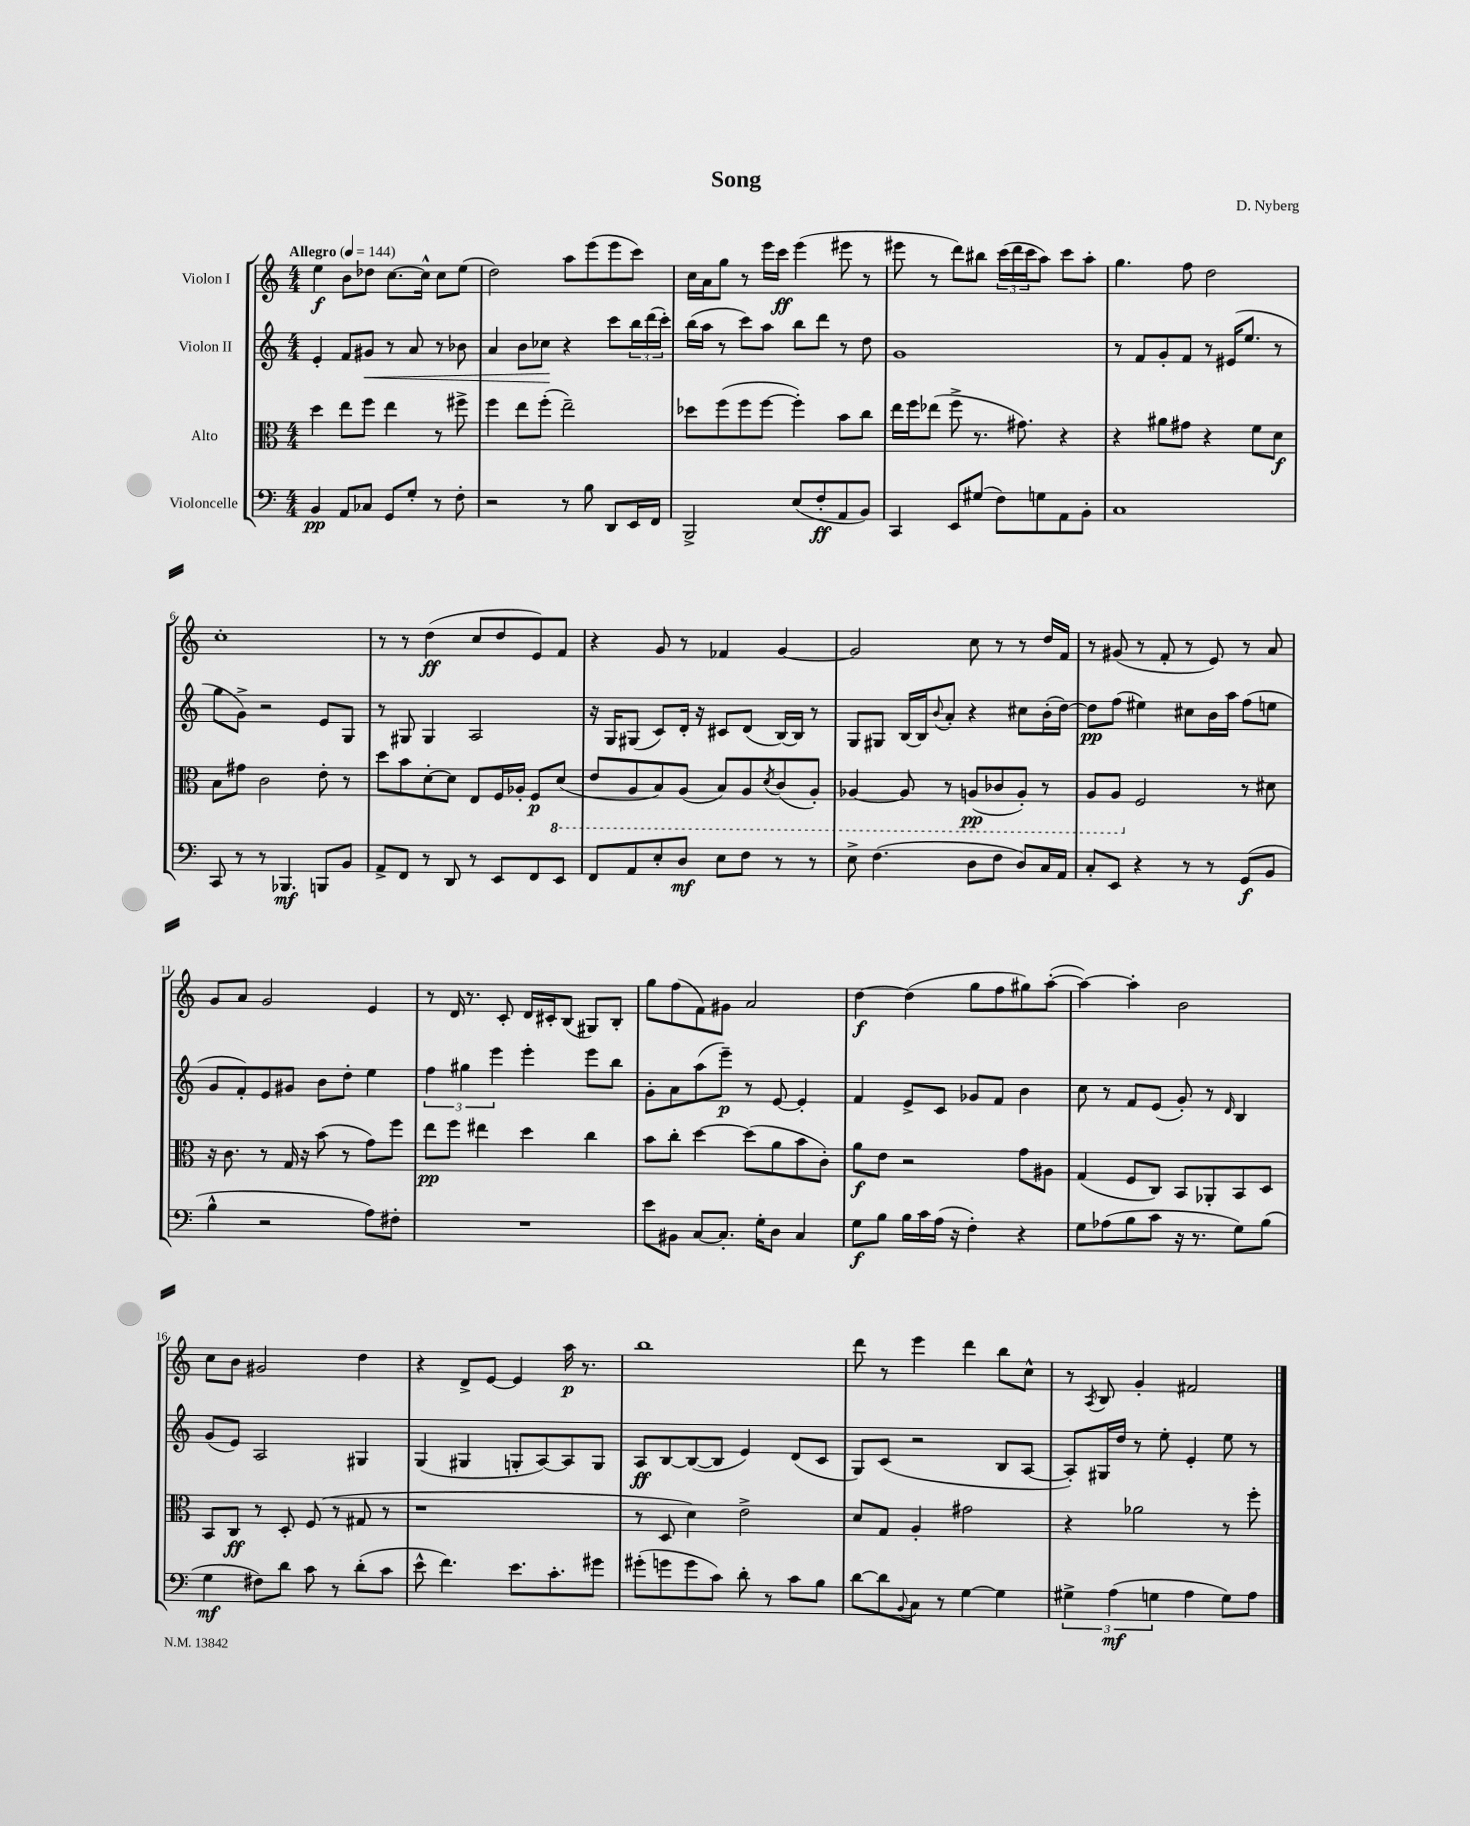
\header { title = "Song" composer = "D. Nyberg" }
<<
\new StaffGroup <<
\new Staff = "s0" \with { instrumentName = "Violon I" } {
    \clef treble \key c \major \numericTimeSignature \time 4/4 \tempo "Allegro" 4 = 144
    e''4\f b'8 des''8 c''8.~ c''16-^ c''8 e''8( |
    d''2) a''8 e'''8( e'''8 c'''8) |
    c''16 a'16 g''8 r8 e'''16 c'''16\ff e'''4( eis'''8 r8 |
    eis'''8 r8 d'''8) bis''8 \tuplet 3/2 { c'''16( d'''16 c'''16 } a''8) c'''8 a''8-. |
    g''4. f''8 d''2 |
    c''1-. |
    r8 r8 d''4\ff( c''8 d''8 e'8) f'8 |
    r4 g'8 r8 fes'4 g'4~ |
    g'2 c''8 r8 r8 d''16 f'16 |
    r8 gis'8( r8 f'8-. r8 e'8) r8 a'8 |
    g'8 a'8 g'2 e'4 |
    r8 d'16 r8. c'8-. d'16 cis'16-. b8( gis8) b8-. |
    g''8 f''8( f'8) gis'8 a'2 |
    d''4~\f d''4( g''8 f''8 gis''8) a''8~-.( |
    a''4~) a''4-. b'2 |
    c''8 b'8 gis'2 d''4 |
    r4 d'8-> e'8~ e'4 a''16\p r8. |
    b''1 |
    d'''8 r8 e'''4 d'''4 b''8 c''8-^ |
    r8 \acciaccatura { a8 } b8 g'4-. fis'2 \bar "|." |
}
\new Staff = "s1" \with { instrumentName = "Violon II" } {
    \clef treble \key c \major \numericTimeSignature \time 4/4
    e'4-. f'8 gis'8\< r8 a'8 r8 bes'8 |
    a'4 b'8 ces''8\! r4 c'''8 \tuplet 3/2 { b''16 d'''16( c'''16-.) } |
    b''16( a''16 r8 c'''8) a''8 b''8 d'''8 r8 d''8 |
    g'1 |
    r8 f'8 g'8-. f'8 r8 eis'16( e''8. r8 |
    g''8 g'8->) r2 e'8 g8 |
    r8 gis8 gis4 a2 |
    r16 g16 gis8( c'8) d'16-. r16 cis'8 d'8( b16~) b16 r8 |
    g8 gis8 b16~ b16 \appoggiatura { b'8 } a'8-. r4 cis''8 b'16-.( d''16~) |
    d''8\pp f''8( eis''4) cis''8 b'16 a''16 f''8( e''8 |
    g'8 f'8-.) e'8 gis'8 b'8 d''8-. e''4 |
    \tuplet 3/2 { f''4 gis''4 e'''4 } e'''4-. e'''8 b''8 |
    g'8-. a'8 a''8( e'''8--\p) r8 e'8~ e'4-. |
    f'4 e'8-> c'8 ges'8 f'8 b'4 |
    c''8 r8 f'8 e'8( g'8-.) r8 \grace { d'16 } b4 |
    g'8( e'8) a2 gis4 |
    g4( gis4 g8-. a8~) a8 g8 |
    a8\ff b8~ b8~( b8 e'4) d'8( c'8 |
    g8) c'8( r2 b8 a8~ |
    a8-.) gis16 d''16 r8 e''8-. e'4-. e''8 r8 \bar "|." |
}
\new Staff = "s2" \with { instrumentName = "Alto" } {
    \clef alto \key c \major \numericTimeSignature \time 4/4
    d''4 e''8 f''8 e''4 r8 fis''8-> |
    f''4 e''8 f''8-.( e''2--) |
    des''8 f''8( f''8 f''8~ f''4-.) b'8 c''8 |
    e''16 f''16 ees''8( f''8-> r8. gis'8.) r4 |
    r4 ais'8 gis'8 r4 f'8 d'8\f |
    b8 gis'8 c'2 e'8-. r8 |
    d''8 b'8 d'8~-. d'8 e8 f16 aes16-. f8\p \ottava #-1 d8( |
    e8 a,8 b,8) a,8( b,8) a,8 \acciaccatura { d8 } c8( a,8-.) |
    aes,4~ aes,8 r8 a,8\pp( ces8 a,8-.) r8 |
    a,8 a,8 \ottava #0 f2 r8 dis'8 |
    r16 c'8. r8 g16 r16 b'8( r8 g'8) f''8 |
    e''8\pp f''8 eis''4 d''4 c''4 |
    b'8 c''8-. d''4~ d''8( a'8 b'8 c'8-.) |
    a'8\f e'8 r2 g'8 ais8 |
    g4( f8 c8) b,8 aes,8-. b,8 d8 |
    b,8 c8\ff r8 d8-. f8( r8 gis8 r8 |
    r1 |
    r8 d8 d'4) e'2-> |
    d'8 g8 a4-. gis'2 |
    r4 aes'2 r8 f''8-. \bar "|." |
}
\new Staff = "s3" \with { instrumentName = "Violoncelle" } {
    \clef bass \key c \major \numericTimeSignature \time 4/4
    b,4\pp a,8 ces8 g,8 g8-. r8 f8-. |
    r2 r8 b8 d,8 e,16 f,16 |
    b,,2-> e8( f8-.\ff a,8 b,8) |
    c,4 e,8 gis8( f8) g8 a,8 b,8-. |
    c1 |
    c,8 r8 r8 bes,,4.\mf b,,8 b,8 |
    a,8-> f,8 r8 d,8 r8 e,8 f,8 e,8 |
    f,8 a,8 e8-. d8\mf e8 f8 r8 r8 |
    e8-> f4.( d8 f8 d8) c16 a,16 |
    c8-. e,8 r4 r8 r8 g,8\f( b,8 |
    b4-^ r2 a8) fis8-. |
    R1 |
    e'8 bis,8 c8~ c8.-. g16-. d8 c4 |
    g8\f b8 b16 c'16 a16( r16 f4-.) r4 |
    g8 aes8( b8 c'8 r16 r8. g8) b8( |
    g4\mf fis8) d'8 c'8 r8 d'8-.( c'8 |
    e'8-^ f'4.) e'8. c'8.-. gis'8 |
    gis'8-.( g'8 g'8 c'8) d'8-. r8 c'8 b8 |
    d'8~ d'8 \appoggiatura { b,8 } c8 r8 g4~ g4 |
    \tuplet 3/2 { gis4-> a4\mf( g4 } a4 g8) a8 \bar "|." |
}
>>
>>
